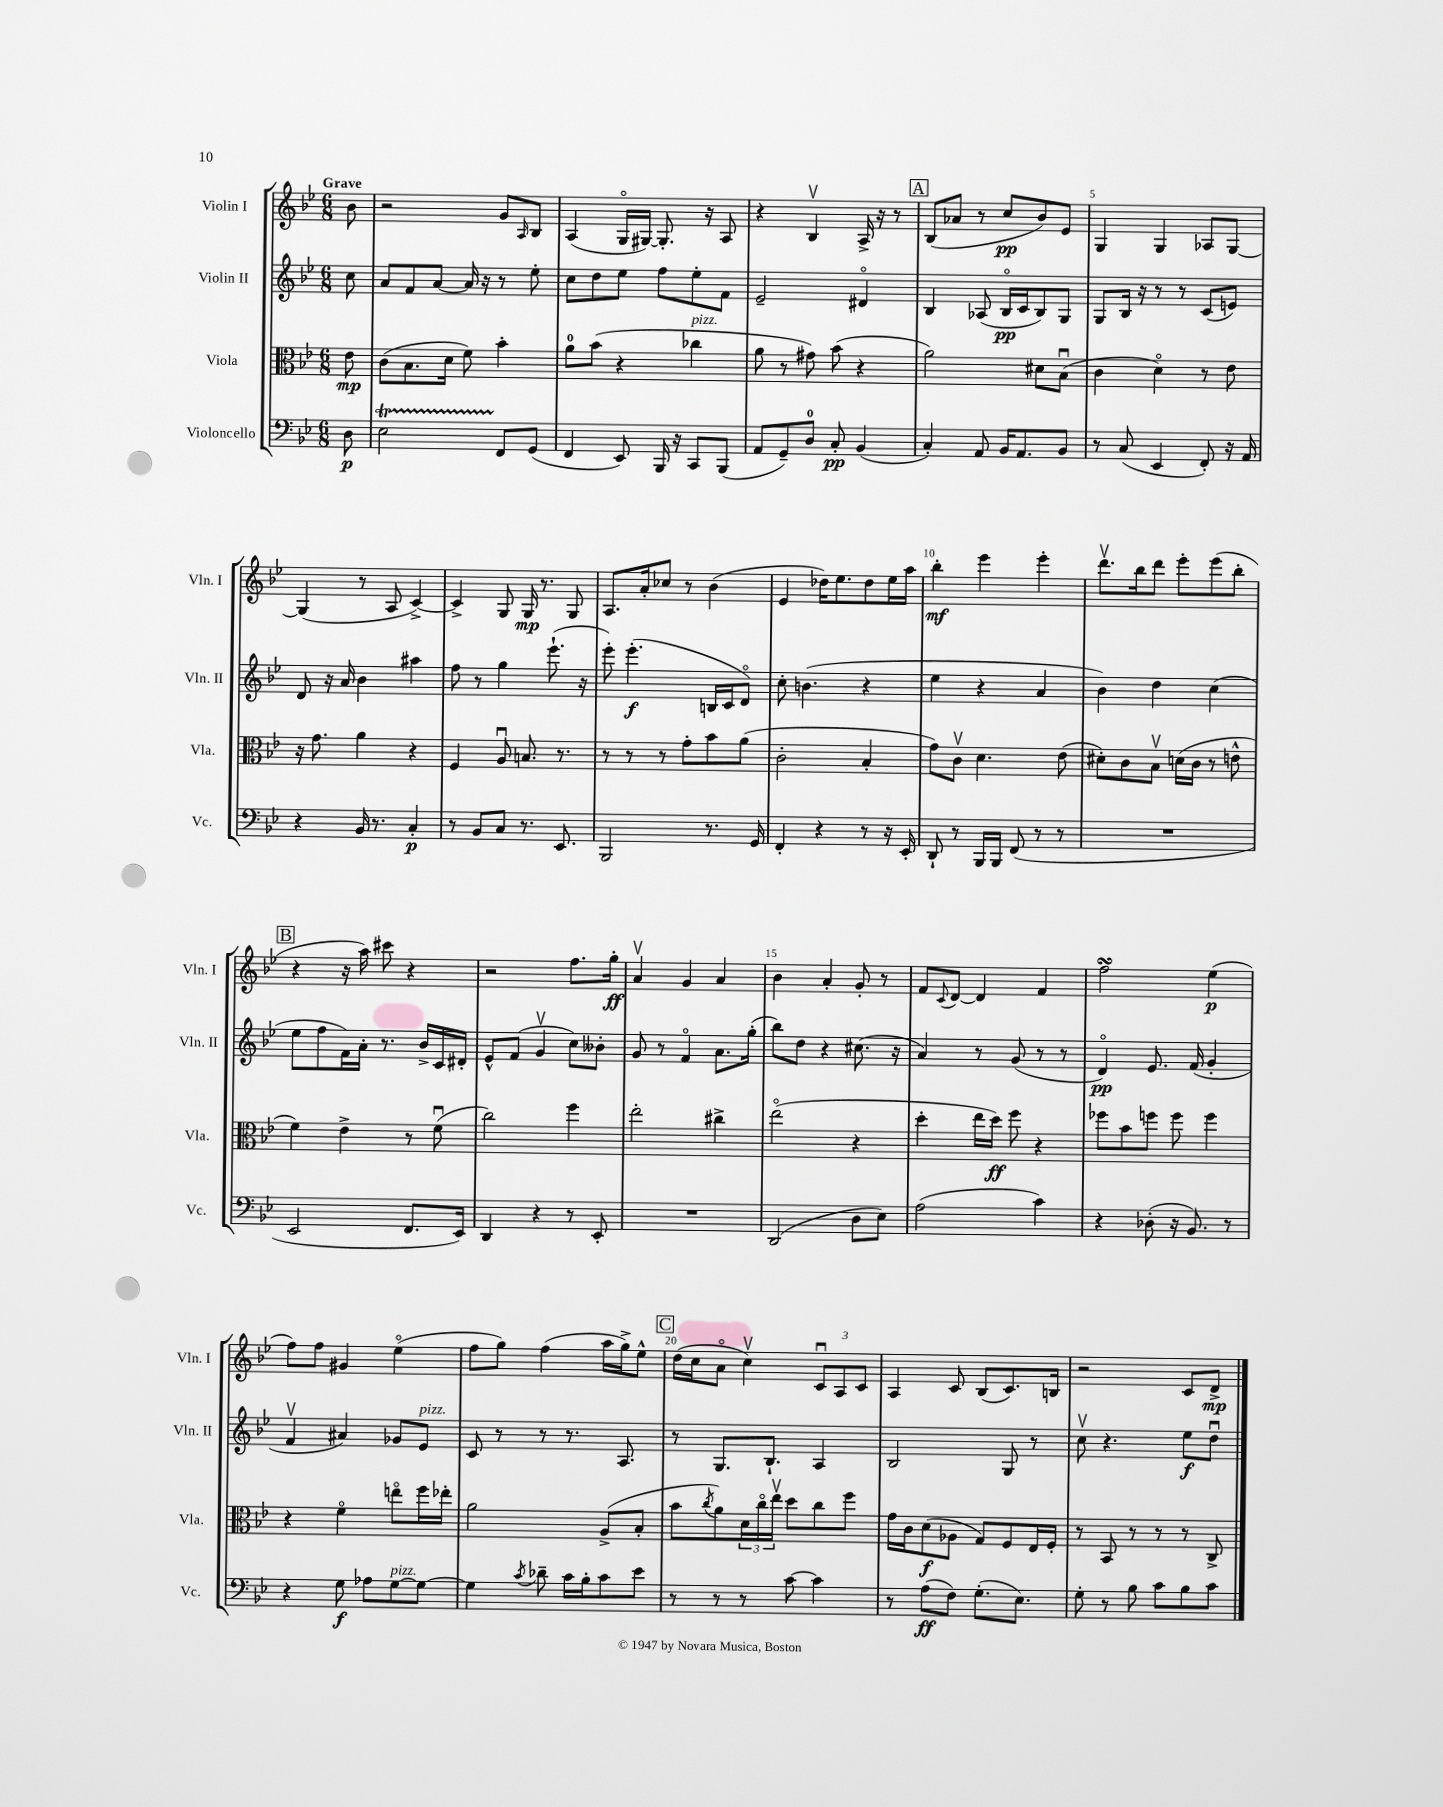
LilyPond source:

<<
\new StaffGroup <<
\new Staff = "s0" \with { instrumentName = "Violin I" shortInstrumentName = "Vln. I" } {
    \clef treble \key bes \major \numericTimeSignature \time 6/8 \partial 8 \tempo "Grave"
    bes'8 |
    r2 g'8 \grace { a16 } bes8 |
    a4( g16\flageolet gis16~) gis8.-. r16 a8 |
    r4 bes4\upbow a16-> r16 r8 |
    \mark \markup { \box "A" } bes8( aes'8 r8 c''8\pp bes'8) ees'8 |
    g4 g4 aes8 g8~ |
    g4( r8 a8 c'4~->) |
    c'4-> g8 g16\mp r8. g8 |
    a8. a'16-. ces''8 r8 bes'4( |
    ees'4 des''16) ees''8. des''8 ees''16 a''16 |
    bes''4-.\mf ees'''4 ees'''4-. |
    d'''8.\upbow bes''16 d'''8 ees'''8-. ees'''8( bes''8-. |
    \mark \markup { \box "B" } r4 r16 a''16) cis'''8 r4 |
    r2 f''8. g''16-.\ff |
    a'4\upbow g'4 a'4 |
    bes'4 a'4-. g'8-. r8 |
    f'8 \appoggiatura { c'8 } d'8~ d'4 f'4 |
    f''2\turn ees''4\p( |
    f''8) f''8 gis'4 ees''4\flageolet( |
    f''8 g''8) f''4( a''16 g''16->) ees''8-^ |
    \mark \markup { \box "C" } d''16( c''16 a'8\flageolet c''4\upbow) \tuplet 3/2 { c'8\downbow a8 c'8 } |
    a4 c'8 bes8( c'8.) b16 |
    r2 c'8 d'8->\mp \bar "|." |
}
\new Staff = "s1" \with { instrumentName = "Violin II" shortInstrumentName = "Vln. II" } {
    \clef treble \key bes \major \numericTimeSignature \time 6/8 \partial 8
    c''8 |
    a'8 f'8 a'8~ a'16 r16 r8 ees''8-. |
    c''8 d''8 ees''8 f''8 ees''8-. f'8 |
    ees'2-- dis'4\flageolet |
    \mark \markup { \box "A" } bes4 aes8( bes16\flageolet\pp c'16 bes8) g8 |
    g8 bes16 r16 r8 r8 c'8( e'8) |
    d'8 r16 a'16 bes'4 ais''4 |
    f''8 r8 g''4 ees'''8.-!( r16 |
    ees'''8-.) ees'''4.-.\f( b16 c'16 d'8\flageolet) |
    c''8-. b'4.( r4 |
    ees''4 r4 a'4 |
    bes'4) d''4 c''4( |
    \mark \markup { \box "B" } ees''8 f''8 f'16) a'16-. r8. bes'16-> c'16 dis'16-. |
    ees'8-^ f'8( g'4\upbow c''8) beses'8-. |
    g'8 r8 f'4\flageolet a'8. g''16-.( |
    bes''8) d''8 r4 cis''8.( r16 |
    a'4) r8 g'8( r8 r8 |
    d'4\flageolet\pp) ees'8. f'16( g'4-. |
    f'4\upbow ais'4) ges'8 ees'8^\markup { \italic "pizz." } |
    c'8 r8 r8 r8. a8. |
    \mark \markup { \box "C" } r8 g8. bes8.-! a4 |
    bes2 g8 r8 |
    c''8\upbow r4. ees''8\f d''8\downbow \bar "|." |
}
\new Staff = "s2" \with { instrumentName = "Viola" shortInstrumentName = "Vla." } {
    \clef alto \key bes \major \numericTimeSignature \time 6/8 \partial 8
    ees'8\mp |
    c'8( bes8. d'16 f'8) bes'4-. |
    a'8-0 bes'8( r4 ces''4^\markup { \italic "pizz." } |
    a'8 r8 gis'8) bes'8( r4 |
    \mark \markup { \box "A" } a'2) dis'8 bes8\downbow( |
    c'4 d'4\flageolet) r8 ees'8 |
    r16 g'8. a'4 r4 |
    f4 a8\downbow b8. r8. |
    r8 r8 r8 g'8-. bes'8 a'8( |
    c'2-. bes4-. |
    g'8) c'8\upbow d'4. ees'8( |
    dis'8-.) c'8 bes8\upbow d'16( c'16 r8 e'8-^ |
    \mark \markup { \box "B" } f'4) ees'4-> r8 f'8\downbow( |
    c''2) f''4 |
    ees''2-. cis''4-> |
    ees''2\flageolet( r4 |
    d''4-. ees''16 d''16\ff) f''8 r4 |
    fes''8 bes'8 f''8 f''8 f''4 |
    r4 f'4\flageolet e''8\flageolet f''16 ees''16-. |
    a'2 a8->( bes8-. |
    \mark \markup { \box "C" } bes'8 \acciaccatura { c''8 } a'8) \tuplet 3/2 { d'16 c''16\flageolet ees''16\upbow } d''8 c''8 f''8 |
    g'16 c'16 d'8\f( aes8 g8) f8 ees16 f16-. |
    r8 bes,8 r8 r8 r8 c8-> \bar "|." |
}
\new Staff = "s3" \with { instrumentName = "Violoncello" shortInstrumentName = "Vc." } {
    \clef bass \key bes \major \numericTimeSignature \time 6/8 \partial 8
    d8\p |
    ees2\startTrillSpan f,8\stopTrillSpan g,8( |
    f,4 ees,8) bes,,16 r16 c,8 bes,,8( |
    a,8 g,8--) d8-0 c8-.\pp bes,4( |
    \mark \markup { \box "A" } c4-.) a,8 bes,16 a,8. bes,8 |
    r8 c8( ees,4 f,8-.) r16 a,16 |
    r4 bes,16 r8. c4-.\p |
    r8 bes,8 c8 r8. ees,8. |
    bes,,2 r8. g,16 |
    f,4-. r4 r8 r16 ees,16-. |
    d,8-! r8 bes,,16 bes,,16 f,8( r8 r8 |
    R2. |
    \mark \markup { \box "B" } ees,2 f,8. ees,16) |
    d,4 r4 r8 ees,8-. |
    R2. |
    d,2( d8 ees8) |
    a2( c'4) |
    r4 des8-.( r16 bes,8.) r8 |
    r4 g8\f aes8 g8~^\markup { \italic "pizz." } g8~ |
    g4 \acciaccatura { c'8 } des'8-- c'16 bes16-. c'8 ees'8 |
    \mark \markup { \box "C" } r8 r8 r8 c'8~ c'4 |
    r8 a8\ff( f8) g8.-.( ees8.) |
    g8-. r8 bes8 c'8 bes8 c'8 \bar "|." |
}
>>
>>
\layout { \context { \Score \override BarNumber.break-visibility = ##(#f #t #t) barNumberVisibility = #(every-nth-bar-number-visible 5) } }
